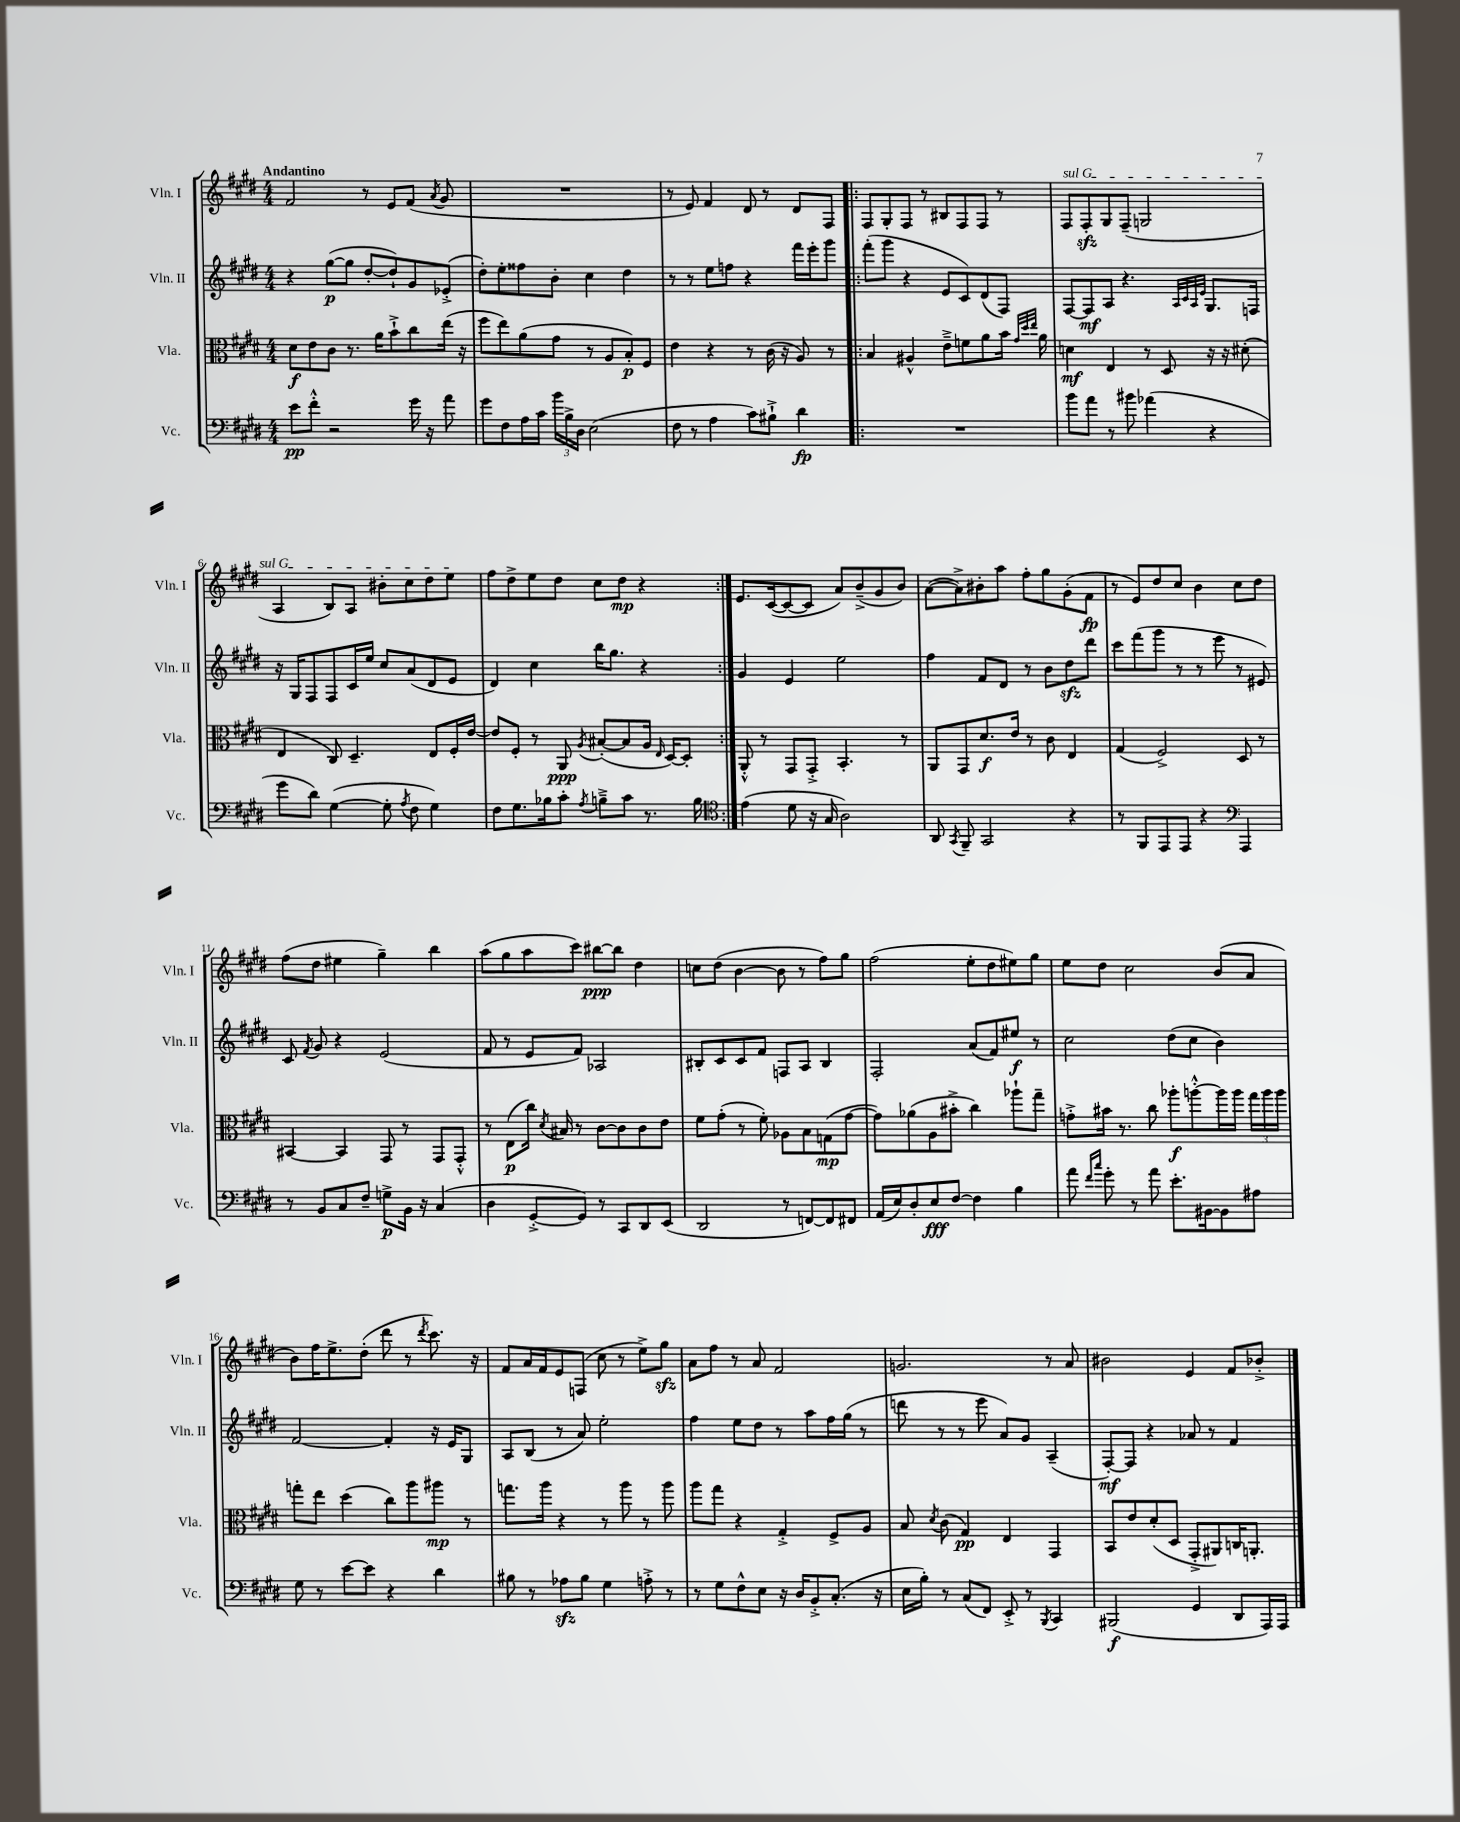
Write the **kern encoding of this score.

**kern	**dynam	**kern	**dynam	**kern	**dynam	**kern	**dynam
*part4	*part4	*part3	*part3	*part2	*part2	*part1	*part1
*staff4	*staff4	*staff3	*staff3	*staff2	*staff2	*staff1	*staff1
*I"Vc.	*	*I"Vla.	*	*I"Vln. II	*	*I"Vln. I	*
*I'Vc.	*	*I'Vla.	*	*I'Vln. II	*	*I'Vln. I	*
*clefF4	*	*clefC3	*	*clefG2	*	*clefG2	*
*k[f#c#g#d#]	*	*k[f#c#g#d#]	*	*k[f#c#g#d#]	*	*k[f#c#g#d#]	*
*M4/4	*	*M4/4	*	*M4/4	*	*M4/4	*
=1	=1	=1	=1	=1	=1	=1	=1
!	!	!	!	!	!	!LO:TX:a:B:t=Andantino	!
8e\L	pp	8d#\L	f	4r	.	2f#/	.
8f#'^^\J	.	8e\	.	.	.	.	.
2r	.	8c#\J	.	([8gg#\L	p	.	.
.	.	8.r	.	8gg#\J]	.	.	.
.	.	.	.	[8dd#'/L	.	8r	.
.	.	16a\KL	.	.	.	.	.
.	.	8b`^\	.	8dd#`/])	.	8e/L	.
16g#\	.	8cc#\	.	8g#/	.	(8f#/J	.
16r	.	.	.	.	.	.	.
.	.	.	.	.	.	8qa/	.
8a\	.	(16ee\Jk	.	(8e-X'^/J	.	8g#/	.
.	.	16r	.	.	.	.	.
=2	=2	=2	=2	=2	=2	=2	=2
8g#\L	.	8ff#\L	.	8dd#'\L)	.	1r	.
8F#\	.	8ee\)	.	8ee'\	.	.	.
16A\L	.	(8a\	.	8ff##X\	.	.	.
16c#\JJ	.	.	.	.	.	.	.
24b\LL	.	8g#\J	.	8b'\J	.	.	.
24B^\	.	.	.	.	.	.	.
24D#\JJ	.	.	.	.	.	.	.
(2E\	.	8r	.	4cc#\	.	.	.
.	.	8A/L	.	.	.	.	.
.	.	8B'/)	p	4dd#\	.	.	.
.	.	8F#/J	.	.	.	.	.
=3	=3	=3	=3	=3	=3	=3	=3
8F#\	.	4e\	.	8r	.	8r	.
8r	.	.	.	8r	.	8e/)	.
4A\	.	4r	.	8ee\L	.	4f#/	.
.	.	.	.	8ffn\J	.	.	.
8c#\L)	.	8r	.	4r	.	8d#/	.
8B#X`^\J	.	(16c#\	.	.	.	8r	.
.	.	16r	.	.	.	.	.
4d#\	fp	8A/)	.	16fff#\LL	.	8d#/L	.
.	.	.	.	16eee'\J	.	.	.
.	.	8r	.	8ggg#\J	.	8F#/J	.
=4!|:	=4!|:	=4!|:	=4!|:	=4!|:	=4!|:	=4!|:	=4!|:
1r	.	4B/	.	(8fff#'\L	.	8F#/L	.
.	.	.	.	8ggg#\J	.	8G#'/	.
.	.	4A#X^^/	.	4r	.	8F#/J	.
.	.	.	.	.	.	8r	.
.	.	8e~^\L	.	8e/L	.	8B#X/L	.
.	.	8fn\	.	8c#/)	.	8F#/	.
.	.	8a\	.	(8d#/	.	8F#/J	.
.	.	16b\Jk	.	8F#/J)	.	8r	.
.	.	32qqg#/LLL	.	.	.	.	.
.	.	32qqdd#/	.	.	.	.	.
.	.	32qqee/JJJ	.	.	.	.	.
.	.	16a\	.	.	.	.	.
=5	=5	=5	=5	=5	=5	=5	=5
!	!	!	!	!	!	!LO:TX:a:i:t=sul G	!
8b\L	.	4dn\	mf	[8F#/L	.	8F#/L	.
8a\J	.	.	.	8F#/]	mf	8F#zz'/	.
8r	.	4E/	.	8A/J	.	8G#/	.
8b#X\	.	.	.	4.r	.	(8F#~/J	.
(4a-X\	.	8r	.	.	.	2Gn/	.
.	.	8D#/	.	.	.	.	.
.	.	.	.	32qqA/LLL	.	.	.
.	.	.	.	32qqc#/	.	.	.
.	.	.	.	32qqA/	.	.	.
.	.	.	.	32qqe/JJJ	.	.	.
4r	.	16r	.	8.G#/L	.	.	.
.	.	16r	.	.	.	.	.
.	.	(8d#X'\	.	.	.	.	.
.	.	.	.	16Fn/Jk	.	.	.
!!LO:LB:g=z
=6	=6	=6	=6	=6	=6	=6	=6
8g#\L	.	4E/	.	16r	.	4A/	.
.	.	.	.	16G#/KL	.	.	.
8d#\J)	.	.	.	8F#/	.	.	.
([4G#\	.	8C#/)	.	8F#/	.	8B/L)	.
.	.	4.D#~/	.	16c#/L	.	8A/J	.
.	.	.	.	16ee/JJ	.	.	.
8G#'\]	.	.	.	8cc#/L	.	8b#X'\L	.
8qA/	.	.	.	.	.	.	.
8F#\	.	.	.	(8a/	.	8cc#\	.
4G#\)	.	8E/L	.	8d#/	.	8dd#\	.
.	.	16F#'/L	.	8e/J	.	8ee\J	.
.	.	[16e/JJ	.	.	.	.	.
=7	=7	=7	=7	=7	=7	=7	=7
8F#\L	.	8e/L]	.	4d#/)	.	8ff#\L	.
8.G#\	.	8F#'/J	.	.	.	8dd#^\	.
.	.	8r	.	4cc#\	.	8ee\	.
16B-X\k	.	.	.	.	.	.	.
8c#'\J	.	8AA/	ppp	.	.	8dd#\J	.
8qA/	.	8qA/	.	.	.	.	.
8Bn~^\L	.	([8B#X'/L	.	16bb\KL	.	8cc#\L	.
.	.	.	.	8.gg#\J	.	.	.
8c#\J	.	8B#/]	.	.	.	8dd#\J	mp
8.r	.	16A/Jk	.	4r	.	4r	.
.	.	16qqE/	.	.	.	.	.
.	.	[16D#/KL)	.	.	.	.	.
.	.	8D#'/J]	.	.	.	.	.
16B\	.	.	.	.	.	.	.
=8:|!	=8:|!	=8:|!	=8:|!	=8:|!	=8:|!	=8:|!	=8:|!
*clefC4	*	*	*	*	*	*	*
(4e\	.	8AA'^^/	.	4g#/	.	8.e/L	.
.	.	8r	.	.	.	.	.
.	.	.	.	.	.	([16c#/k	.
8d#\	.	8GG#/L	.	4e/	.	8c#/_	.
16r	.	8GG#'^/J	.	.	.	8c#/J]	.
16G#/	.	.	.	.	.	.	.
2A\)	.	4.BB'/	.	2ee\	.	8a/L)	.
.	.	.	.	.	.	(8b~^/	.
.	.	.	.	.	.	8g#/	.
.	.	8r	.	.	.	8b/J)	.
=9	=9	=9	=9	=9	=9	=9	=9
8AA/	.	8AA/L	.	4ff#\	.	([8a\L	.
8qGG#/	.	.	.	.	.	.	.
8FF#~/	.	8GG#/	.	.	.	8a^\])	.
2GG#/	.	8.d#/	f	8f#/L	.	8b#X'\	.
.	.	.	.	8d#/J	.	8aa\J	.
.	.	16e/Jk	.	.	.	.	.
.	.	8r	.	8r	.	8ff#'\L	.
.	.	8c#\	.	8b\L	.	8gg#\	.
4r	.	4E/	.	8dd#zz\	.	(8g#'\	.
.	.	.	.	8ddd#\J	.	8f#\J	fp
=10	=10	=10	=10	=10	=10	=10	=10
8r	.	(4G#/	.	8ccc#\L	.	8r	.
8FF#/L	.	.	.	(8fff#\	.	8e/L)	.
8EE/	.	2F#^/)	.	8ggg#\J	.	8dd#/	.
8EE/J	.	.	.	8r	.	8cc#/J	.
4r	.	.	.	8r	.	4b\	.
.	.	.	.	8eee\	.	.	.
*clefF4	*	*	*	*	*	*	*
4AAA/	.	8D#/	.	8r	.	8cc#\L	.
.	.	8r	.	8e#X/)	.	8dd#\J	.
!!LO:LB:g=z
=11	=11	=11	=11	=11	=11	=11	=11
8r	.	[4BB#X/	.	8c#/	.	(8ff#\L	.
.	.	.	.	8qf#/	.	.	.
8BB/L	.	.	.	8g#/	.	8dd#\J	.
8C#/	.	4BB#/]	.	4r	.	4ee#X\	.
8F#~/J	.	.	.	.	.	.	.
8Gn^\L	p	8GG#/	.	(2e/	.	4gg#~\)	.
16BB\Jk	.	8r	.	.	.	.	.
16r	.	.	.	.	.	.	.
(4C#/	.	8GG#/L	.	.	.	4bb\	.
.	.	8GG#'^^/J	.	.	.	.	.
=12	=12	=12	=12	=12	=12	=12	=12
4D#\	.	8r	.	8f#/	.	(8aa\L	.
.	.	(8E\L	p	8r	.	8gg#\	.
[8GG#'^/L	.	16cc#\Jk)	.	8e/L	.	8aa\	.
.	.	8qd#/	.	.	.	.	.
.	.	16B#X/	.	.	.	.	.
8GG#/J])	.	8r	.	8f#/J)	.	8ccc#\J)	.
8r	.	[8c#\L	.	2A-X/	.	[8bb#X\L	ppp
8CC#/L	.	8c#\]	.	.	.	8bb#\J]	.
8DD#/	.	8c#\	.	.	.	4dd#\	.
(8EE/J	.	8e\J	.	.	.	.	.
=13	=13	=13	=13	=13	=13	=13	=13
2DD#/	.	8f#\L	.	8B#X'/L	.	8ccn\L	.
.	.	(8g#'\J	.	8c#/	.	(8dd#\J	.
.	.	8r	.	8c#/	.	[4b\	.
.	.	8f#'\)	.	8f#/J	.	.	.
8r	.	8A-X\L	.	8Fn/L	.	8b\]	.
[8FFn/L)	.	8B\	.	8A/J	.	8r	.
8FF/]	.	(8Gn\	mp	4B#/	.	8ff#\L)	.
8FF#X/J	.	[8g#\J	.	.	.	8gg#\J	.
=14	=14	=14	=14	=14	=14	=14	=14
(16AA/LL	.	8g#\L])	.	2F#'/	.	(2ff#\	.
16E/J)	.	.	.	.	.	.	.
8D#'/	.	(8a-X\	.	.	.	.	.
8E/	fff	8A\	.	.	.	.	.
[8F#/J	.	8b#X'^\J	.	.	.	.	.
4F#\]	.	4cc#\)	.	(8a/L	.	8ee'\L	.
.	.	.	.	8f#/)	.	8dd#\	.
4B\	.	8aa-X`\L	.	8ee#X/J	f	8ee#X\)	.
.	.	8gg#~\J	.	8r	.	8gg#\J	.
=15	=15	=15	=15	=15	=15	=15	=15
8a\	.	8gn'^\L	.	2cc#\	.	8ee\L	.
16qqf#/LL	.	.	.	.	.	.	.
16qqcc#/JJ	.	.	.	.	.	.	.
8g#'\	.	16b#X\Jk	.	.	.	8dd#\J	.
.	.	8.r	.	.	.	.	.
8r	.	.	.	.	.	2cc#\	.
8a\	.	8cc#\	.	.	.	.	.
8.e'\L	.	8aa-X'\L	f	(8dd#\L	.	.	.
.	.	[8aan'^^\	.	8cc#\J	.	.	.
[16BB#X\k	.	.	.	.	.	.	.
8BB#\]	.	16aa\L]	.	4b\)	.	(8b/L	.
.	.	16aa\JJ	.	.	.	.	.
8A#X\J	.	24gg#\LL	.	.	.	8a/J	.
.	.	24aa\	.	.	.	.	.
.	.	24aa\JJ	.	.	.	.	.
!!LO:LB:g=z
=16	=16	=16	=16	=16	=16	=16	=16
8G#\	.	8ggn'\L	.	[2f#/	.	8b\L)	.
8r	.	8ee\J	.	.	.	16ff#\K	.
.	.	.	.	.	.	8.ee^\	.
[8e\L	.	(4dd#\	.	.	.	.	.
8e\J]	.	.	.	.	.	(8dd#'\J	.
4r	.	8cc#\L)	.	4f#'/]	.	8ddd#\	.
.	.	8aa\	.	.	.	8r	.
.	.	.	.	.	.	8qddd#/	.
4d#\	.	8aa#X\J	mp	16r	.	8.ccc#\)	.
.	.	.	.	16e/KL	.	.	.
.	.	8r	.	8G#/J	.	.	.
.	.	.	.	.	.	16r	.
=17	=17	=17	=17	=17	=17	=17	=17
8B#X\	.	8.ggn\L	.	8A/L	.	8f#/L	.
8r	.	.	.	(8B/J	.	16a/L	.
.	.	16aa\Jk	.	.	.	16f#/J	.
8A-Xzz\L	.	4r	.	8r	.	8e/	.
8B#\J	.	.	.	8a/)	.	(8Fn/J	.
4G#\	.	8r	.	2ee'\	.	8cc#\	.
.	.	8aa\	.	.	.	8r	.
8An'^\	.	8r	.	.	.	8ee^\L)	.
8r	.	8aa\	.	.	.	8gg#zz\J	.
=18	=18	=18	=18	=18	=18	=18	=18
8r	.	8aa\L	.	4ff#\	.	8a\L	.
8G#\L	.	8gg#\J	.	.	.	8ff#\J	.
8F#^^\	.	4r	.	8ee\L	.	8r	.
8E\J	.	.	.	8dd#\J	.	8a/	.
16r	.	4G#'^/	.	8r	.	2f#/	.
16D#/KL	.	.	.	.	.	.	.
8BB'^/	.	.	.	8aa\L	.	.	.
(8.C#'/J	.	8F#^/L	.	16ff#\L	.	.	.
.	.	.	.	(16gg#\JJ	.	.	.
.	.	8A/J	.	8r	.	.	.
16r	.	.	.	.	.	.	.
=19	=19	=19	=19	=19	=19	=19	=19
16E\LL	.	8B/	.	8dddn\	.	2.gn/	.
16B'\JJ)	.	.	.	.	.	.	.
.	.	8qd#/	.	.	.	.	.
8r	.	(8c#\	.	8r	.	.	.
(8C#/L	.	4G#/)	pp	8r	.	.	.
8FF#/J)	.	.	.	8eee\	.	.	.
8EE'^/	.	4E/	.	8a/L)	.	.	.
8r	.	.	.	8g#/J	.	.	.
8qBBB/	.	.	.	.	.	.	.
4CC#/	.	4GG#/	.	(4A~/	.	8r	.
.	.	.	.	.	.	8a/	.
=20	=20	=20	=20	=20	=20	=20	=20
(2BBB#X/	f	8BB/L	.	[8F#'/L)	mf	2b#X\	.
.	.	8e/	.	8F#/J]	.	.	.
.	.	(8d#'/	.	4r	.	.	.
.	.	8D#/J	.	.	.	.	.
4GG#/	.	8GG#'^/L	.	8a-X/	.	4e/	.
.	.	8AA#X/)	.	8r	.	.	.
8DD#/L	.	16Cn/K	.	4f#/	.	8f#/L	.
.	.	8.AAn'/J	.	.	.	.	.
16AAA/L)	.	.	.	.	.	8b-X'^/J	.
16AAA/JJ	.	.	.	.	.	.	.
==	==	==	==	==	==	==	==
*-	*-	*-	*-	*-	*-	*-	*-
